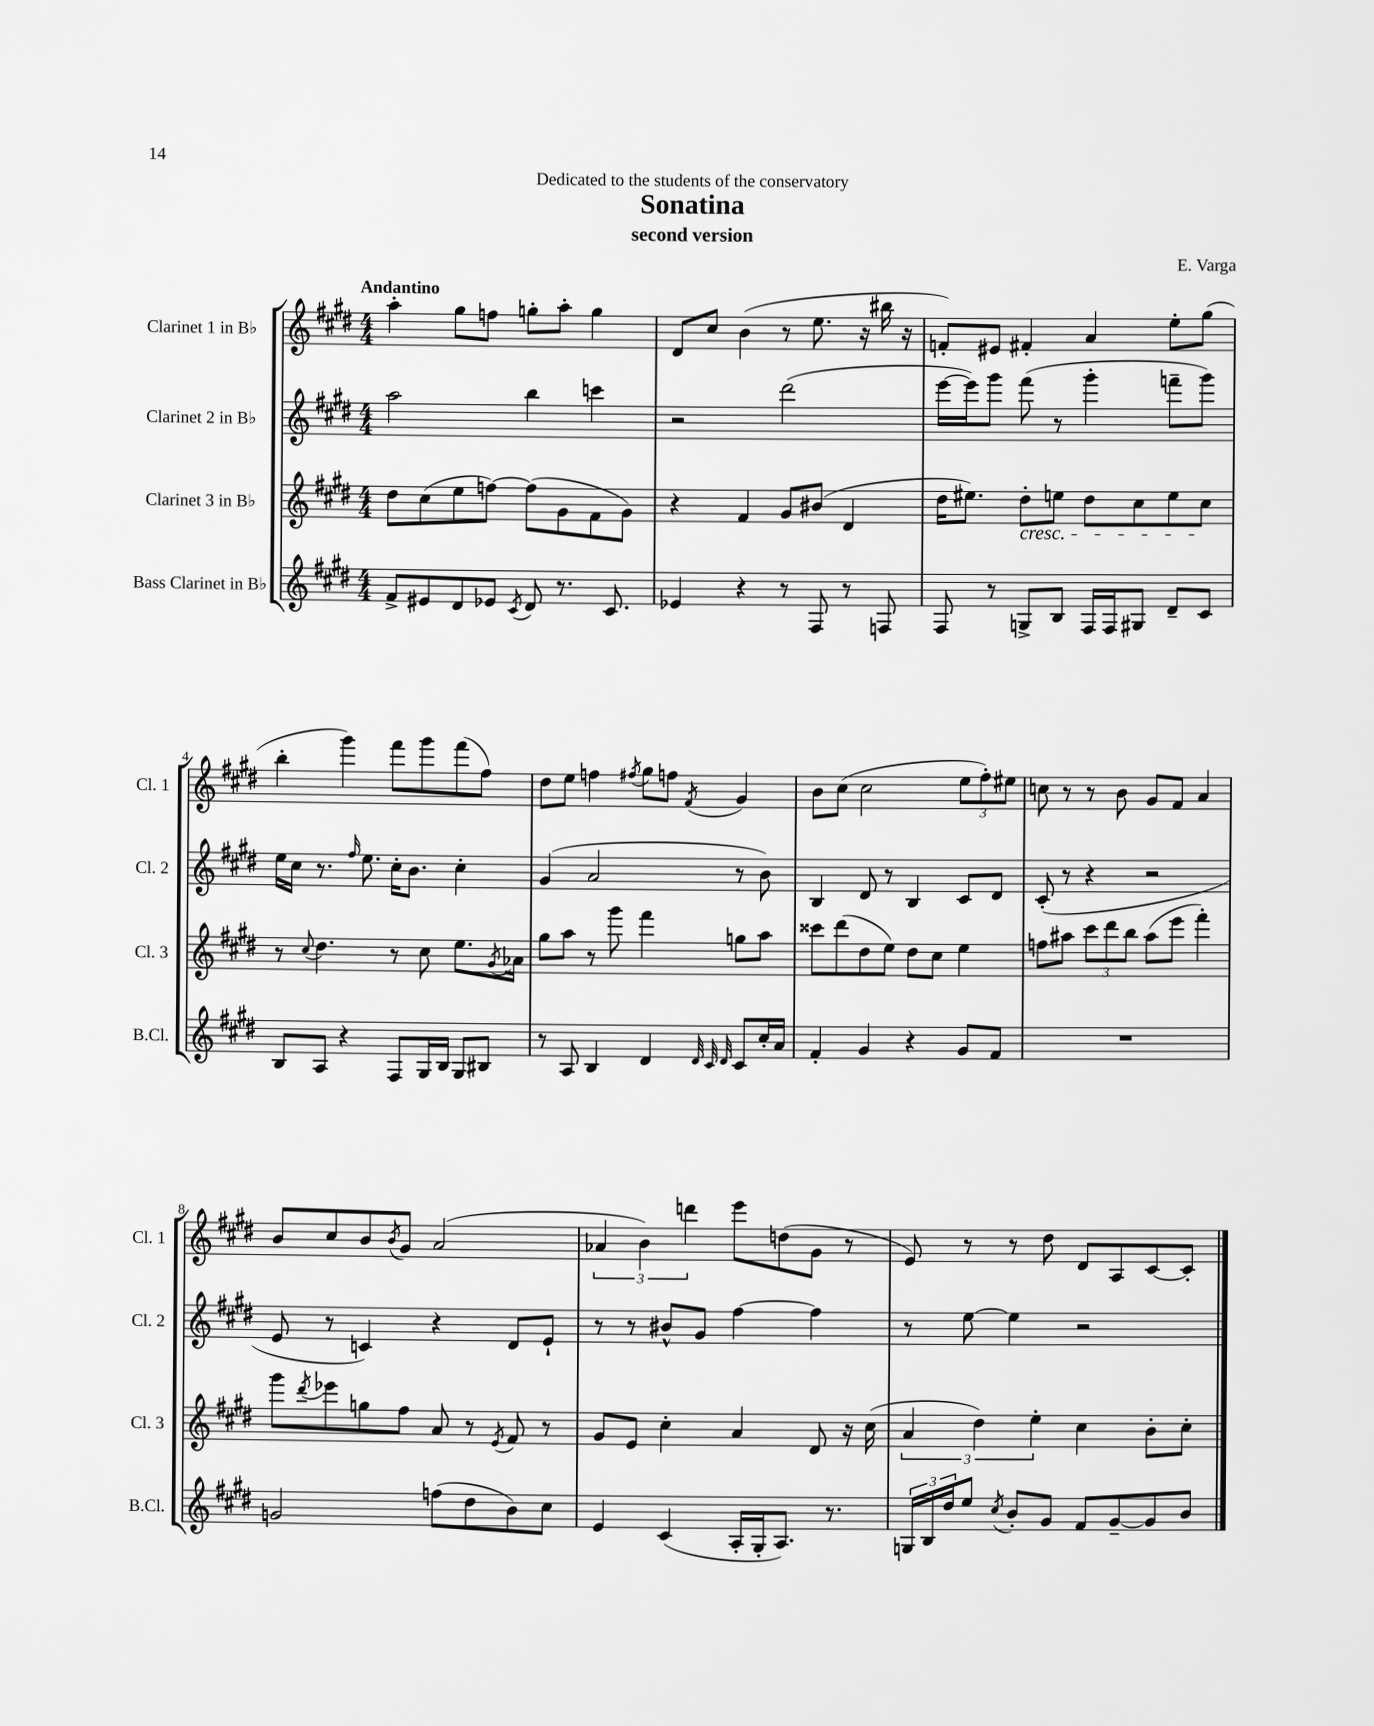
\header { title = "Sonatina" composer = "E. Varga" subtitle = "second version" dedication = "Dedicated to the students of the conservatory" }
<<
\new StaffGroup <<
\new Staff = "s0" \with { instrumentName = "Clarinet 1 in Bb" shortInstrumentName = "Cl. 1" } {
    \clef treble \key e \major \numericTimeSignature \time 4/4 \tempo "Andantino"
    a''4-. gis''8 f''8 g''8-. a''8-. g''4 |
    dis'8 cis''8 b'4( r8 e''8. r16 bis''16 r16 |
    f'8-.) eis'8 fis'4-. a'4 e''8-. gis''8( |
    b''4-. gis'''4) fis'''8 gis'''8 fis'''8( fis''8) |
    dis''8 e''8 f''4 \acciaccatura { fis''8 } gis''8 f''8 \acciaccatura { fis'8 } gis'4 |
    b'8 cis''8( cis''2 \tuplet 3/2 { e''8 fis''8-.) eis''8 } |
    c''8 r8 r8 b'8 gis'8 fis'8 a'4 |
    b'8 cis''8 b'8 \acciaccatura { b'8 } gis'8 a'2( |
    \tuplet 3/2 { aes'4 b'4) d'''4 } e'''8 d''8( gis'8 r8 |
    e'8) r8 r8 dis''8 dis'8 a8 cis'8~ cis'8-. \bar "|." |
}
\new Staff = "s1" \with { instrumentName = "Clarinet 2 in Bb" shortInstrumentName = "Cl. 2" } {
    \clef treble \key e \major \numericTimeSignature \time 4/4
    a''2 b''4 c'''4 |
    r2 dis'''2( |
    e'''16~ e'''16) gis'''8 fis'''8( r8 gis'''4-. f'''8-- gis'''8) |
    e''16 cis''16 r8. \grace { fis''16 } e''8. cis''16-. b'8. cis''4-. |
    gis'4( a'2 r8 b'8) |
    b4 dis'8 r8 b4 cis'8 dis'8 |
    cis'8-.( r8 r4 r2 |
    e'8 r8 c'4) r4 dis'8 e'8-! |
    r8 r8 bis'8-^ gis'8 fis''4~ fis''4 |
    r8 e''8~ e''4 r2 \bar "|." |
}
\new Staff = "s2" \with { instrumentName = "Clarinet 3 in Bb" shortInstrumentName = "Cl. 3" } {
    \clef treble \key e \major \numericTimeSignature \time 4/4
    dis''8 cis''8( e''8 f''8~) f''8( gis'8 fis'8 gis'8) |
    r4 fis'4 gis'8 bis'8( dis'4 |
    dis''16 eis''8.) dis''8-.\cresc e''8 dis''8 cis''8 e''8 cis''8\! |
    r8 \appoggiatura { cis''8 } dis''4. r8 cis''8 e''8. \acciaccatura { gis'8 } aes'16 |
    gis''8 a''8 r8 gis'''8 fis'''4 g''8 a''8 |
    cisis'''8 dis'''8( dis''8 e''8) dis''8 cis''8 e''4 |
    f''8 ais''8 \tuplet 3/2 { cis'''8 dis'''8 b''8 } ais''8( e'''8 fis'''4-.) |
    gis'''8 \acciaccatura { dis'''8 } ees'''8 g''8 fis''8 a'8 r8 \acciaccatura { e'8 } fis'8 r8 |
    gis'8 e'8 cis''4-. a'4 dis'8 r16 cis''16( |
    \tuplet 3/2 { a'4 dis''4) e''4-. } cis''4 b'8-. cis''8-. \bar "|." |
}
\new Staff = "s3" \with { instrumentName = "Bass Clarinet in Bb" shortInstrumentName = "B.Cl." } {
    \clef treble \key e \major \numericTimeSignature \time 4/4
    fis'8-> eis'8 dis'8 ees'8 \acciaccatura { cis'8 } dis'8 r8. cis'8. |
    ees'4 r4 r8 fis8 r8 f8 |
    fis8 r8 g8-> b8 fis16 fis16 gis8 dis'8-- cis'8 |
    b8 a8 r4 fis8 gis16 b16 gis8 bis8 |
    r8 a8 b4 dis'4 \grace { dis'32 cis'32 dis'32 } cis'8 cis''16-. a'16 |
    fis'4-. gis'4 r4 gis'8 fis'8 |
    R1 |
    g'2 f''8( dis''8 b'8) cis''8 |
    e'4 cis'4( a16-. gis16-. a8.) r8. |
    \tuplet 3/2 { g16 b16 dis''16 } e''8 \acciaccatura { cis''8 } b'8-. gis'8 fis'8 gis'8~-- gis'8 b'8 \bar "|." |
}
>>
>>
